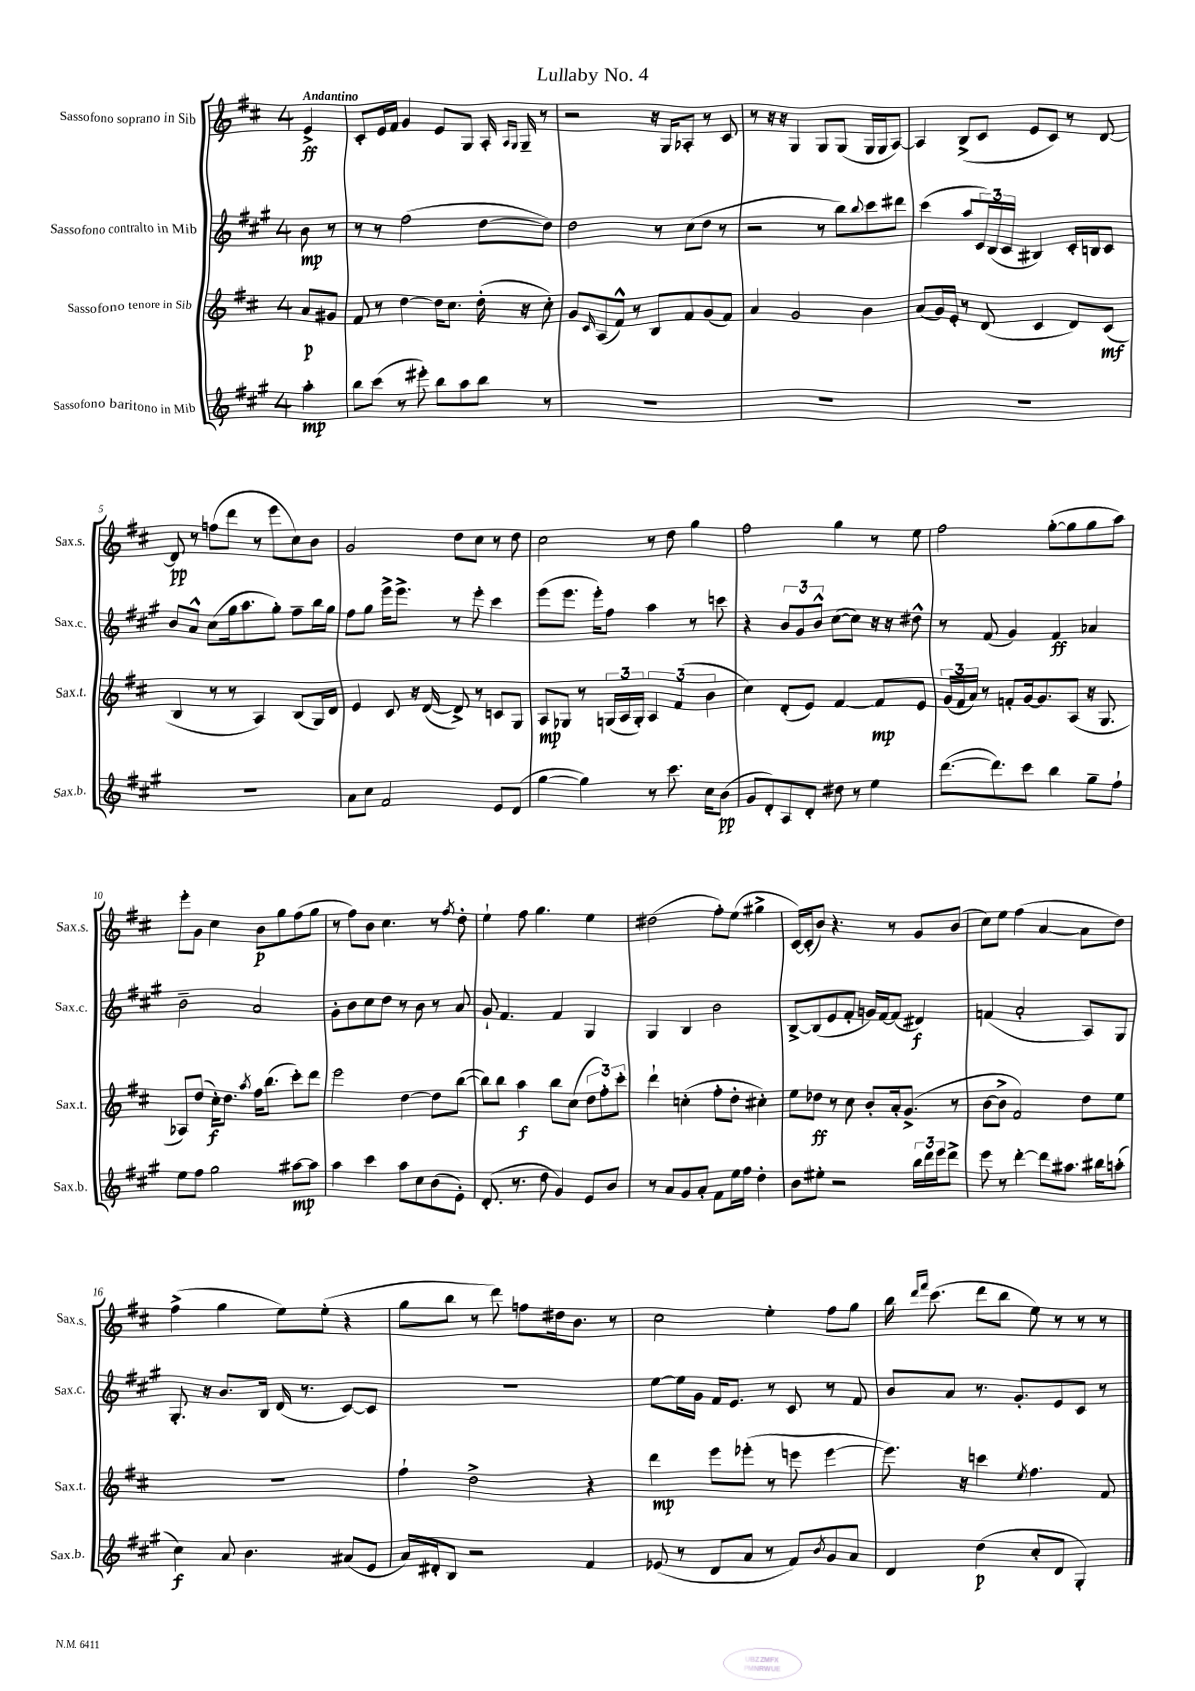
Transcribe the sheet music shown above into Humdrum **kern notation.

**kern	**dynam	**kern	**dynam	**kern	**dynam	**kern	**dynam
*part4	*part4	*part3	*part3	*part2	*part2	*part1	*part1
*staff4	*staff4	*staff3	*staff3	*staff2	*staff2	*staff1	*staff1
*I"Sassofono baritono in Mib	*	*I"Sassofono tenore in Sib	*	*I"Sassofono contralto in Mib	*	*I"Sassofono soprano in Sib	*
*I'Sax.b.	*	*I'Sax.t.	*	*I'Sax.c.	*	*I'Sax.s.	*
*clefG2	*	*clefG2	*	*clefG2	*	*clefG2	*
*k[f#c#g#]	*	*k[f#c#]	*	*k[f#c#g#]	*	*k[f#c#]	*
*M4/4	*	*M4/4	*	*M4/4	*	*M4/4	*
=	=	=	=	=	=	=	=
!	!	!	!	!	!	!LO:TX:a:B:t=Andantino	!
4aa'\	mp	8a/L	p	8b\	mp	4e^/	ff
.	.	8g#X/J	.	8r	.	.	.
=1	=1	=1	=1	=1	=1	=1	=1
8bb\L	.	8f#/	.	8r	.	8c#'/L	.
(8ccc#\J	.	8r	.	8r	.	16e/L	.
.	.	.	.	.	.	16f#/JJ	.
8r	.	[4dd\	.	(2ff#\	.	4g/	.
8eee#X'\)	.	.	.	.	.	.	.
8bb\L	.	16dd\KL]	.	.	.	8e/L	.
.	.	8.cc#\J	.	.	.	.	.
8aa\	.	.	.	.	.	8G/J	.
8bb\J	.	(16dd'\	.	[8dd\L	.	16A'/	.
.	.	.	.	.	.	16qqA/LL	.
.	.	.	.	.	.	16qqG/JJ	.
.	.	16r	.	.	.	16G~/	.
8r	.	8cc#'\)	.	8dd\J])	.	8r	.
=2	=2	=2	=2	=2	=2	=2	=2
1r	.	8g/L	.	2dd\	.	2r	.
.	.	16qqc#/	.	.	.	.	.
.	.	(8A/	.	.	.	.	.
.	.	8f#^^/J)	.	.	.	.	.
.	.	8r	.	.	.	.	.
.	.	8B/L	.	8r	.	16r	.
.	.	.	.	.	.	16G/KL	.
.	.	8f#/	.	(8cc#\L	.	8A-X'/J	.
.	.	(8g/	.	8dd\J	.	8r	.
.	.	8f#/J)	.	8r	.	8c#/	.
=3	=3	=3	=3	=3	=3	=3	=3
1r	.	4a/	.	2r	.	8r	.
.	.	.	.	.	.	16r	.
.	.	.	.	.	.	16r	.
.	.	2g/	.	.	.	4G/	.
.	.	.	.	8r	.	8G/L	.
.	.	.	.	8bb\L)	.	(8G/J	.
.	.	.	.	8qqbb/	.	.	.
.	.	4b\	.	8ccc#\	.	16G/LL	.
.	.	.	.	.	.	16G/J	.
.	.	.	.	8ddd#X\J	.	[8A/J)	.
=4	=4	=4	=4	=4	=4	=4	=4
1r	.	(8a/L	.	(4ccc#\	.	4A/]	.
.	.	16g/L)	.	.	.	.	.
.	.	16e'/JJ	.	.	.	.	.
.	.	8r	.	8aa/L	.	(8B^/L	.
.	.	(8d/	.	24c#/L)	.	8c#/J	.
.	.	.	.	(24B/	.	.	.
.	.	.	.	24c#/JJ	.	.	.
.	.	4c#/	.	4B#X/)	.	8e/L	.
.	.	.	.	.	.	8c#/J)	.
.	.	8d/L)	.	16c#'/LL	.	8r	.
.	.	.	.	16Bn/J	.	.	.
.	.	(8c#/J	mf	8c#/J	.	[8d/	.
!!LO:LB:g=z
=5	=5	=5	=5	=5	=5	=5	=5
1r	.	4B/	.	8b/L	.	8d/]	pp
.	.	.	.	8a^^/J	.	8r	.
.	.	8r	.	(8cc#\L	.	(8ffn\L	.
.	.	8r	.	16gg#\k	.	8ddd\J	.
.	.	.	.	8.aa\	.	.	.
.	.	4A/)	.	.	.	8r	.
.	.	.	.	8gg#'\J)	.	8eee\L	.
.	.	(8B/L	.	8ff#~\L	.	8cc#\)	.
.	.	16G/L)	.	16bb\L	.	8b\J	.
.	.	16d/JJ	.	16gg#\JJ	.	.	.
=6	=6	=6	=6	=6	=6	=6	=6
8a\L	.	4e/	.	8ff#\L	.	2g/	.
8cc#\J	.	.	.	8gg#\J	.	.	.
2f#/	.	8c#/	.	16eee^\KL	.	.	.
.	.	.	.	8.eee^\J	.	.	.
.	.	16r	.	.	.	.	.
.	.	([16d/	.	.	.	.	.
.	.	8d^/])	.	8r	.	8dd\L	.
.	.	8r	.	8eee'\	.	8cc#\J	.
8e/L	.	8cn/L	.	4ccc#\	.	8r	.
(8d/J	.	8G/J	.	.	.	8dd\	.
=7	=7	=7	=7	=7	=7	=7	=7
[4gg#\	.	8A/L	mp	(8eee\L	.	2cc#\	.
.	.	8G-X/J	.	8.eee\J	.	.	.
4gg#\])	.	8r	.	.	.	.	.
.	.	.	.	16eee'\KL)	.	.	.
.	.	(24Gn/LL	.	8ff#\J	.	.	.
.	.	24A/	.	.	.	.	.
.	.	24G'/JJ)	.	.	.	.	.
8r	.	6A/	.	4aa\	.	8r	.
8.ccc#\	.	.	.	.	.	8dd\	.
.	.	(6f#/	.	.	.	.	.
.	.	.	.	8r	.	4gg\	.
16cc#\KL	.	.	.	.	.	.	.
.	.	6b\	.	.	.	.	.
(8b\J	pp	.	.	8cccn\	.	.	.
=8	=8	=8	=8	=8	=8	=8	=8
8g#/L	.	4cc#\)	.	4r	.	2ff#\	.
8d'/)	.	.	.	.	.	.	.
8A/	.	(8d'/L	.	12b/L	.	.	.
.	.	.	.	12g#/	.	.	.
8d'/J	.	8e/J)	.	.	.	.	.
.	.	.	.	12b^^/J	.	.	.
8dd#X\	.	[4f#/	.	([8cc#\L	.	4gg\	.
8r	.	.	.	8cc#\J])	.	.	.
4ee\	.	8f#/L]	mp	16r	.	8r	.
.	.	.	.	16r	.	.	.
.	.	8e/J	.	8dd#X^^\	.	8ee\	.
=9	=9	=9	=9	=9	=9	=9	=9
([8.ddd\L	.	(24g/LL	.	8r	.	2ff#\	.
.	.	24f#/	.	.	.	.	.
.	.	24a/JJ)	.	.	.	.	.
.	.	8r	.	(8f#/	.	.	.
8.ddd\])	.	.	.	.	.	.	.
.	.	8fn'/L	.	4g#/)	.	.	.
8ccc#\J	.	[16g/k	.	.	.	.	.
.	.	8.g/]	.	.	.	.	.
4bb\	.	.	.	4f#/	ff	([8gg'\L	.
.	.	(8A/J	.	.	.	8gg\]	.
8gg#~\L	.	16r	.	4a-X/	.	8gg\	.
.	.	8.G/	.	.	.	.	.
8ff#`\J	.	.	.	.	.	8aa\J)	.
!!LO:LB:g=z
=10	=10	=10	=10	=10	=10	=10	=10
8ee\L	.	8A-X/L)	.	2b~\	.	8eee'\L	.
8ff#\J	.	(8dd/J	.	.	.	8g\J	.
2gg#\	.	16cc#'\KL)	f	.	.	4cc#\	.
.	.	8.dd\J	.	.	.	.	.
.	.	8qaa/	.	.	.	.	.
.	.	16ff#\KL	.	2a/	.	8b\L	p
.	.	(8.bb\J	.	.	.	.	.
.	.	.	.	.	.	8gg\	.
[8aa#X\L	mp	8ccc#'\L)	.	.	.	(8ff#\	.
8aa#\J]	.	8ddd\J	.	.	.	8gg\J	.
=11	=11	=11	=11	=11	=11	=11	=11
4aa\	.	2eee\	.	8g#'\L	.	8r	.
.	.	.	.	8b\	.	8ff#\L)	.
4ccc#\	.	.	.	8cc#\	.	8b\J	.
.	.	.	.	8dd\J	.	4.cc#\	.
8aa\L	.	[4dd\	.	8r	.	.	.
8cc#\	.	.	.	8b\	.	.	.
(8b\	.	8dd\L]	.	8r	.	8r	.
.	.	.	.	.	.	8qff#/	.
8e'\J)	.	([8bb\J	.	8a/	.	8dd'\	.
=12	=12	=12	=12	=12	=12	=12	=12
(8.d'/	.	8bb\L])	.	8g#`/	.	4ee`\	.
.	.	8bb\J	.	4.f#/	.	.	.
8.r	.	.	.	.	.	.	.
.	.	4aa\	f	.	.	8ff#\	.
8dd\	.	.	.	.	.	4.gg\	.
4g#/)	.	8bb\L	.	4f#/	.	.	.
.	.	(8cc#\J	.	.	.	.	.
8e/L	.	12dd\L	.	4G#/	.	4ee\	.
.	.	12ff#'\)	.	.	.	.	.
8b/J	.	.	.	.	.	.	.
.	.	12ccc#'\J	.	.	.	.	.
=13	=13	=13	=13	=13	=13	=13	=13
8r	.	4ddd`\	.	4G#/	.	(2dd#X\	.
8a/L	.	.	.	.	.	.	.
8g#/	.	(4ccn'\	.	4B/	.	.	.
8a'/J	.	.	.	.	.	.	.
8f#\L	.	8ff#'\L	.	2b\	.	8ff#'\L)	.
16ee\L	.	8dd'\J	.	.	.	(8ee\J	.
16ff#\JJ	.	.	.	.	.	.	.
4dd'\	.	4cc#X'\)	.	.	.	4gg#X^\	.
=14	=14	=14	=14	=14	=14	=14	=14
8b\L	.	8ee\L	.	[8B^/L	.	[16c#/LL)	.
.	.	.	.	.	.	(16c#'/J]	.
8ee#X'\J	.	8dd-X\J	ff	(8B/]	.	8b/J)	.
2r	.	8r	.	8e/	.	4.r	.
.	.	8cc#\	.	8f#'/J	.	.	.
.	.	8b'/L	.	16gn/LL)	.	.	.
.	.	.	.	[16f#/J	.	.	.
.	.	16a'/k	.	(8f#/J]	.	8r	.
.	.	(8.g^/J	.	.	.	.	.
24bb\LL	.	.	.	4d#X/)	f	8g/L	.
24ddd\	.	.	.	.	.	.	.
24eee\J	.	.	.	.	.	.	.
8ddd^\J	.	8r	.	.	.	(8b/J	.
=15	=15	=15	=15	=15	=15	=15	=15
8eee\	.	[8b\L	.	(4fn/	.	8cc#\L)	.
8r	.	8b^\J]	.	.	.	8ee\J	.
[4ddd'\	.	2f#/)	.	2a'/	.	(4ff#\	.
8ddd\L]	.	.	.	.	.	[4a/	.
8.aa#X\J	.	.	.	.	.	.	.
.	.	8dd\L	.	8A/L)	.	8a\L]	.
16bb#X\KL	.	.	.	.	.	.	.
(8aan'\J	.	8ee\J	.	8G#/J	.	8dd\J)	.
!!LO:LB:g=z
=16	=16	=16	=16	=16	=16	=16	=16
4cc#\)	f	1r	.	8.G#'/	.	(4ff#^\	.
.	.	.	.	16r	.	.	.
8a/	.	.	.	8.b/L	.	4gg\	.
4.b\	.	.	.	.	.	.	.
.	.	.	.	16B/Jk	.	.	.
.	.	.	.	(16d/	.	8ee\L)	.
.	.	.	.	8.r	.	.	.
.	.	.	.	.	.	(8ee'\J	.
(8a#X/L	.	.	.	[8c#/L)	.	4r	.
8e/J	.	.	.	8c#/J]	.	.	.
=17	=17	=17	=17	=17	=17	=17	=17
16a/LL)	.	4ff#`\	.	1r	.	8gg\L	.
16d#X'/J	.	.	.	.	.	.	.
8B/J	.	.	.	.	.	8bb\J	.
2r	.	2dd^\	.	.	.	8r	.
.	.	.	.	.	.	8ddd\)	.
.	.	.	.	.	.	8ffn\L	.
.	.	.	.	.	.	16dd#X\k	.
.	.	.	.	.	.	8.b\J	.
4f#/	.	4r	.	.	.	.	.
.	.	.	.	.	.	8r	.
=18	=18	=18	=18	=18	=18	=18	=18
(8e-X/	.	4ddd\	mp	[8ee\L	.	2cc#\	.
8r	.	.	.	16ee\L]	.	.	.
.	.	.	.	16g#\JJ	.	.	.
8d/L	.	8eee\L	.	16f#/KL	.	.	.
.	.	.	.	8.e/J	.	.	.
8a/J	.	(8eee-X'\J	.	.	.	.	.
8r	.	8r	.	8r	.	4ee'\	.
8f#/L)	.	8eeen\	.	8c#/	.	.	.
8qb/	.	.	.	.	.	.	.
8g#/	.	[4eee\	.	8r	.	8ff#\L	.
8a/J	.	.	.	8f#/	.	8gg\J	.
=19	=19	=19	=19	=19	=19	=19	=19
4d/	.	8.eee\])	.	8b/L	.	16bb\	.
.	.	.	.	.	.	16qqddd/LL	.
.	.	.	.	.	.	16qqfff#/JJ	.
.	.	.	.	.	.	(8.ccc#\	.
.	.	.	.	8a/J	.	.	.
.	.	16r	.	.	.	.	.
(4dd\	p	4cccn\	.	8.r	.	8ddd\L	.
.	.	.	.	.	.	8bb\J	.
.	.	.	.	8.g#'/L	.	.	.
.	.	8qee/	.	.	.	.	.
8cc#'/L	.	4.ff#\	.	.	.	8ee\)	.
8d/J	.	.	.	8e/	.	8r	.
4G#'/)	.	.	.	8c#/J	.	8r	.
.	.	8f#/	.	8r	.	8r	.
==	==	==	==	==	==	==	==
*-	*-	*-	*-	*-	*-	*-	*-
